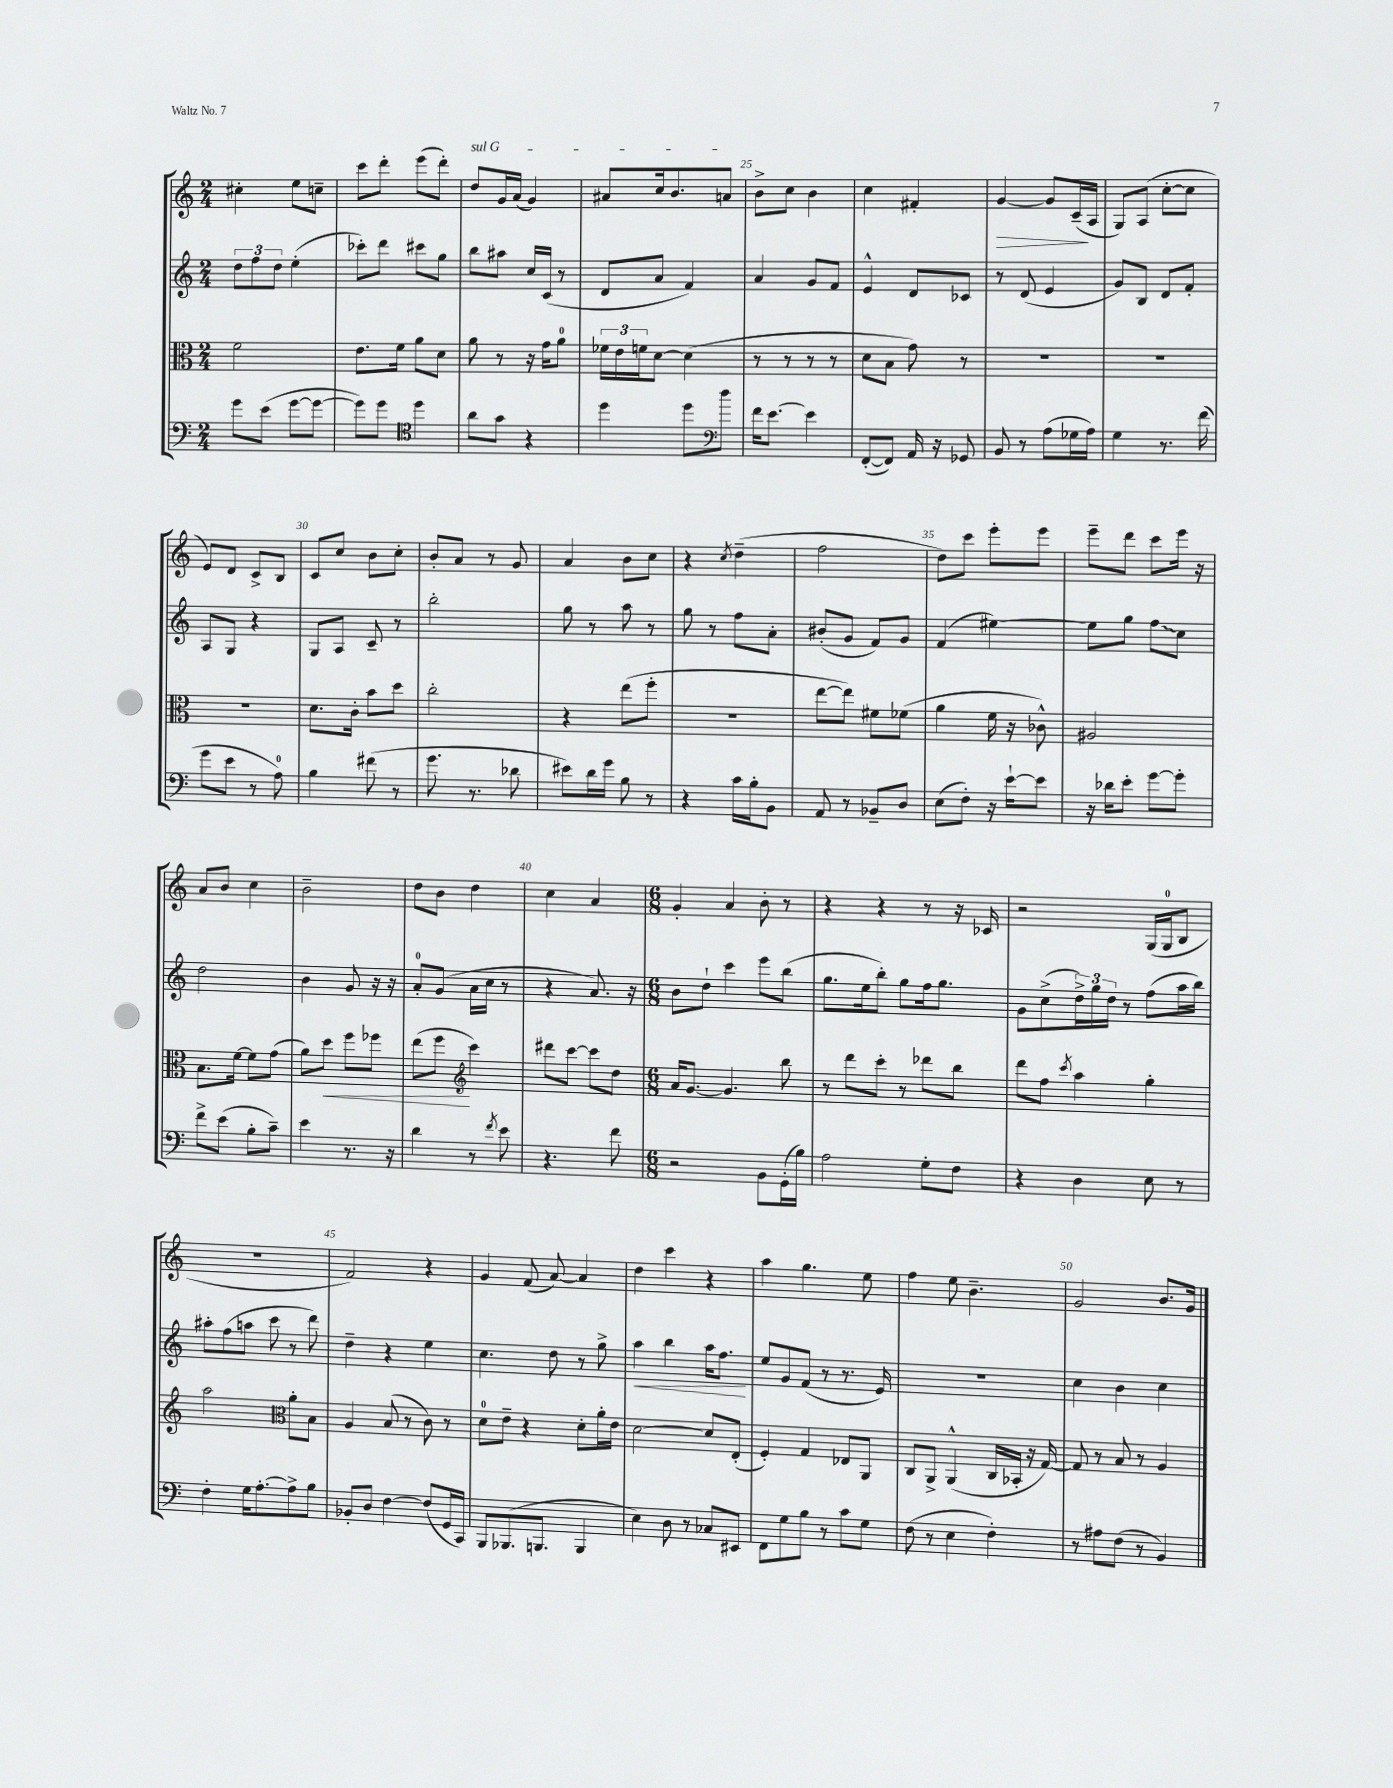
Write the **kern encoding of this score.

**kern	**kern	**kern	**kern
*staff4	*staff3	*staff2	*staff1
*clefF4	*clefC3	*clefG2	*clefG2
*k[]	*k[]	*k[]	*k[]
*M2/4	*M2/4	*M2/4	*M2/4
8g\L	2f\	12dd\L	4cc#'\
.	.	12ff\	.
(8e\J	.	.	.
.	.	12dd\J	.
[8g\L	.	(4ee'\	8ee\L
8g\_J	.	.	8cc~\J
=	=	=	=
8g\]L)	8.e\L	8ccc-'\L)	8ccc\L
8g\J	.	8ddd\J	8ddd'\J
.	16f\Jk	.	.
*clefC4	*	*	*
4dd\	8a\L	8ccc#\L	(8eee\L
.	8d\J	8gg\J	8ddd'\J)
=	=	=	=
8a\L	8a\	8bb\L	8dd/L
8g\J	8r	8aa#\J	16g/L
.	.	.	(16a/JJ
4r	16r	16cc/LL	4g/)
.	16g\LK	(16c/JJ	.
.	8a\J	8r	.
=	=	=	=
4dd\	24f-\LL	8d/L	8a#/L
.	24e\	.	.
.	24f\J	.	.
.	[8d\J	8a/J	16cc/k
.	.	.	8.b/
8dd\L	(4d\]	4f/)	.
8dd\J	.	.	8a/J
=	=	=	=
*clefF4	*	*	*
16f\LK	8r	4a/	8b^\L
[8.e\J	.	.	.
.	8r	.	8cc\J
4e\]	8r	8g/L	4b\
.	8r	8f/J	.
=	=	=	=
([8FF'/L	8d\L	4e^^/	4cc\
8FF/]J)	8B\J	.	.
16AA/	8g\)	8d/L	4f#'/
16r	.	.	.
8GG-/	8r	8c-/J	.
=	=	=	=
8BB/	2r	8r	[4g/
8r	.	(8d/	.
(8A\L	.	4e/	8g/]L
16G-\L	.	.	(16c~/L
16A\JJ)	.	.	16A/JJ
=	=	=	=
4G\	2r	8g/L)	8G/L)
.	.	8B/J	(8A/J
8.r	.	8d/L	[8cc'\L
.	.	8f'/J	8cc\]J
(16f\	.	.	.
=	=	=	=
8g\L	2r	8A/L	8e/L)
8e\J	.	8G/J	8d/J
8r	.	4r	8c^/L
8A\)	.	.	8B/J
=	=	=	=
4B\	8.d\L	8G/L	8c/L
.	.	8A/J	8cc/J
.	16c'\Jk	.	.
(8f#\	8b\L	8c~/	8b\L
8r	8dd\J	8r	8cc'\J
=	=	=	=
8.g\	2cc'\	2bb'\	8b'/L
.	.	.	8a/J
8.r	.	.	.
.	.	.	8r
8d-\	.	.	8g/
=	=	=	=
8e#\L)	4r	8gg\	4a/
16d\L	.	8r	.
16g\JJ	.	.	.
8B\	(8ee\L	8aa\	8b\L
8r	8ff'\J	8r	8cc\J
=	=	=	=
4r	2r	8gg\	4r
.	.	8r	.
.	.	.	8qcc/
16c\LL	.	8ff\L	(4dd~\
16B'\J	.	.	.
8BB\J	.	8a'\J	.
=	=	=	=
8AA/	[8ee\L	(8b#'/L	2ff\
8r	8ee\]J)	8g/J	.
8BB-~/L	8f#\L	8f/L)	.
8D/J	(8f-\J	8g/J	.
=	=	=	=
(8E\L	4a\	(4f/	8dd\L)
8F'\J)	.	.	8ccc\J
16r	16f\	[4ee#\)	8eee'\L
[16e`\LK	16r	.	.
8e\]J	8c-^^\)	.	8eee\J
=	=	=	=
16r	2A#/	8ee#\]L	8eee~\L
16d-\LK	.	.	.
8e'\J	.	8gg\J	8ddd\J
[8g\L	.	8ff\L	8ccc\L
8g'\]J	.	8cc\J	16eee\Jk
.	.	.	16r
=	=	=	=
8f^\L	8.B\L	2dd\	8a/L
(8e\J	.	.	8b/J
.	[16f\Jk	.	.
8B'\L	8f\]L	.	4cc\
8c~\J)	(8g\J	.	.
=	=	=	=
4e\	8a\L)	4b\	2b~\
.	8dd\J	.	.
8.r	8ff\L	8g/	.
.	8ff-\J	16r	.
16r	.	16r	.
=	=	=	=
4d\	(8ee\L	8a'/L	8dd\L
.	8ff\J	(8g/J	8b\J
*	*clefG2	*	*
8r	4ccc\)	16a\LL	4dd\
.	.	16cc\JJ	.
8qf/	.	.	.
8e\	.	8r	.
=	=	=	=
4.r	8ddd#\L	4r	4cc\
.	[8ccc\J	.	.
.	8ccc\]L	8.a/)	4a/
8f\	8dd\J	.	.
.	.	16r	.
=	=	=	=
*M6/8	*M6/8	*M6/8	*M6/8
2r	16a/LK	8b\L	4g'/
.	[8.g/J	.	.
.	.	8dd`\J	.
.	4.g/]	4ccc\	4a/
8BB\L	.	8eee\L	8b'\
(16GG'\L	8bb\	(8bb\J	8r
16B\JJ)	.	.	.
=	=	=	=
2A\	8r	8.gg\L	4r
.	8ddd\L	.	.
.	.	16ee\k	.
.	8ccc'\J	8bb'\J)	4r
.	8r	8gg\L	.
8G'\L	8ddd-\L	16ff\k	8r
.	.	8.gg\J	.
8F\J	8bb\J	.	16r
.	.	.	16c-/
=	=	=	=
4r	8ddd\L	8g\L	2r
.	8ff\J	(8cc^\	.
.	8qccc/	.	.
4D\	4aa\	24dd^\L)	.
.	.	24gg\	.
.	.	24dd\JJ	.
.	.	8r	.
8E\	4gg'\	(8ff\L	(16G/LL
.	.	.	16G/J
8r	.	16aa\L	8B/J
.	.	16bb\JJ)	.
=	=	=	=
4F'\	2aa\	8aa#'\L	2.r
.	.	(8ff\	.
16G\LK	.	8aa\J	.
[8.A'\	.	.	.
.	.	8ccc\	.
*	*clefC3	*	*
8A^\]	8a'\L	8r	.
8B\J	8B\J	8ddd\)	.
=	=	=	=
8BB-'/L	4A/	4dd~\	2f/)
8D/J	.	.	.
[4F\	(8B/	4r	.
.	8r	.	.
(8F/]L	8c\)	4ee\	4r
16GG/L	8r	.	.
16CC/JJ)	.	.	.
=	=	=	=
8BBB/L	8d\L	4.cc\	4g/
(8.BBB-/	8e~\J	.	.
.	4r	.	(8f/
8.BBB/J	.	.	.
.	.	8dd\	[8a/)
4BBB/	8d'\L	8r	4a/]
.	16a'\L	8gg^\	.
.	16e\JJ	.	.
=	=	=	=
4E\)	[2d\	4aa\	4dd\
8D\	.	4bb\	4ccc\
8r	.	.	.
8C-/L	8d/]L	16aa\LK	4r
.	.	8.ff\J	.
8EE#/J	(8E'/J	.	.
=	=	=	=
8FF\L	4F'/)	8ee/L	4aa\
8G\	.	8g/	.
8B\J	4G/	(8f/J	4.gg\
8r	.	8r	.
8c\L	8E-/L	8.r	.
8G\J	8AA/J	.	8ee\
.	.	16e/)	.
=	=	=	=
(8F\	8C/L	2.r	4ff\
8r	8AA^/J	.	.
4E\	(4AA^^/	.	8ee\
.	.	.	4.b~\
4F'\)	16C/LL	.	.
.	16BB-'/JJ	.	.
.	16r	.	.
.	[16G/)	.	.
=	=	=	=
8r	8G/]	4cc\	2g/
8A#\L	8r	.	.
(8F\J	8B/	4b\	.
8r	8r	.	.
4BB/)	4A/	4cc\	8.b/L
.	.	.	16g/Jk
==	==	==	==
*-	*-	*-	*-
